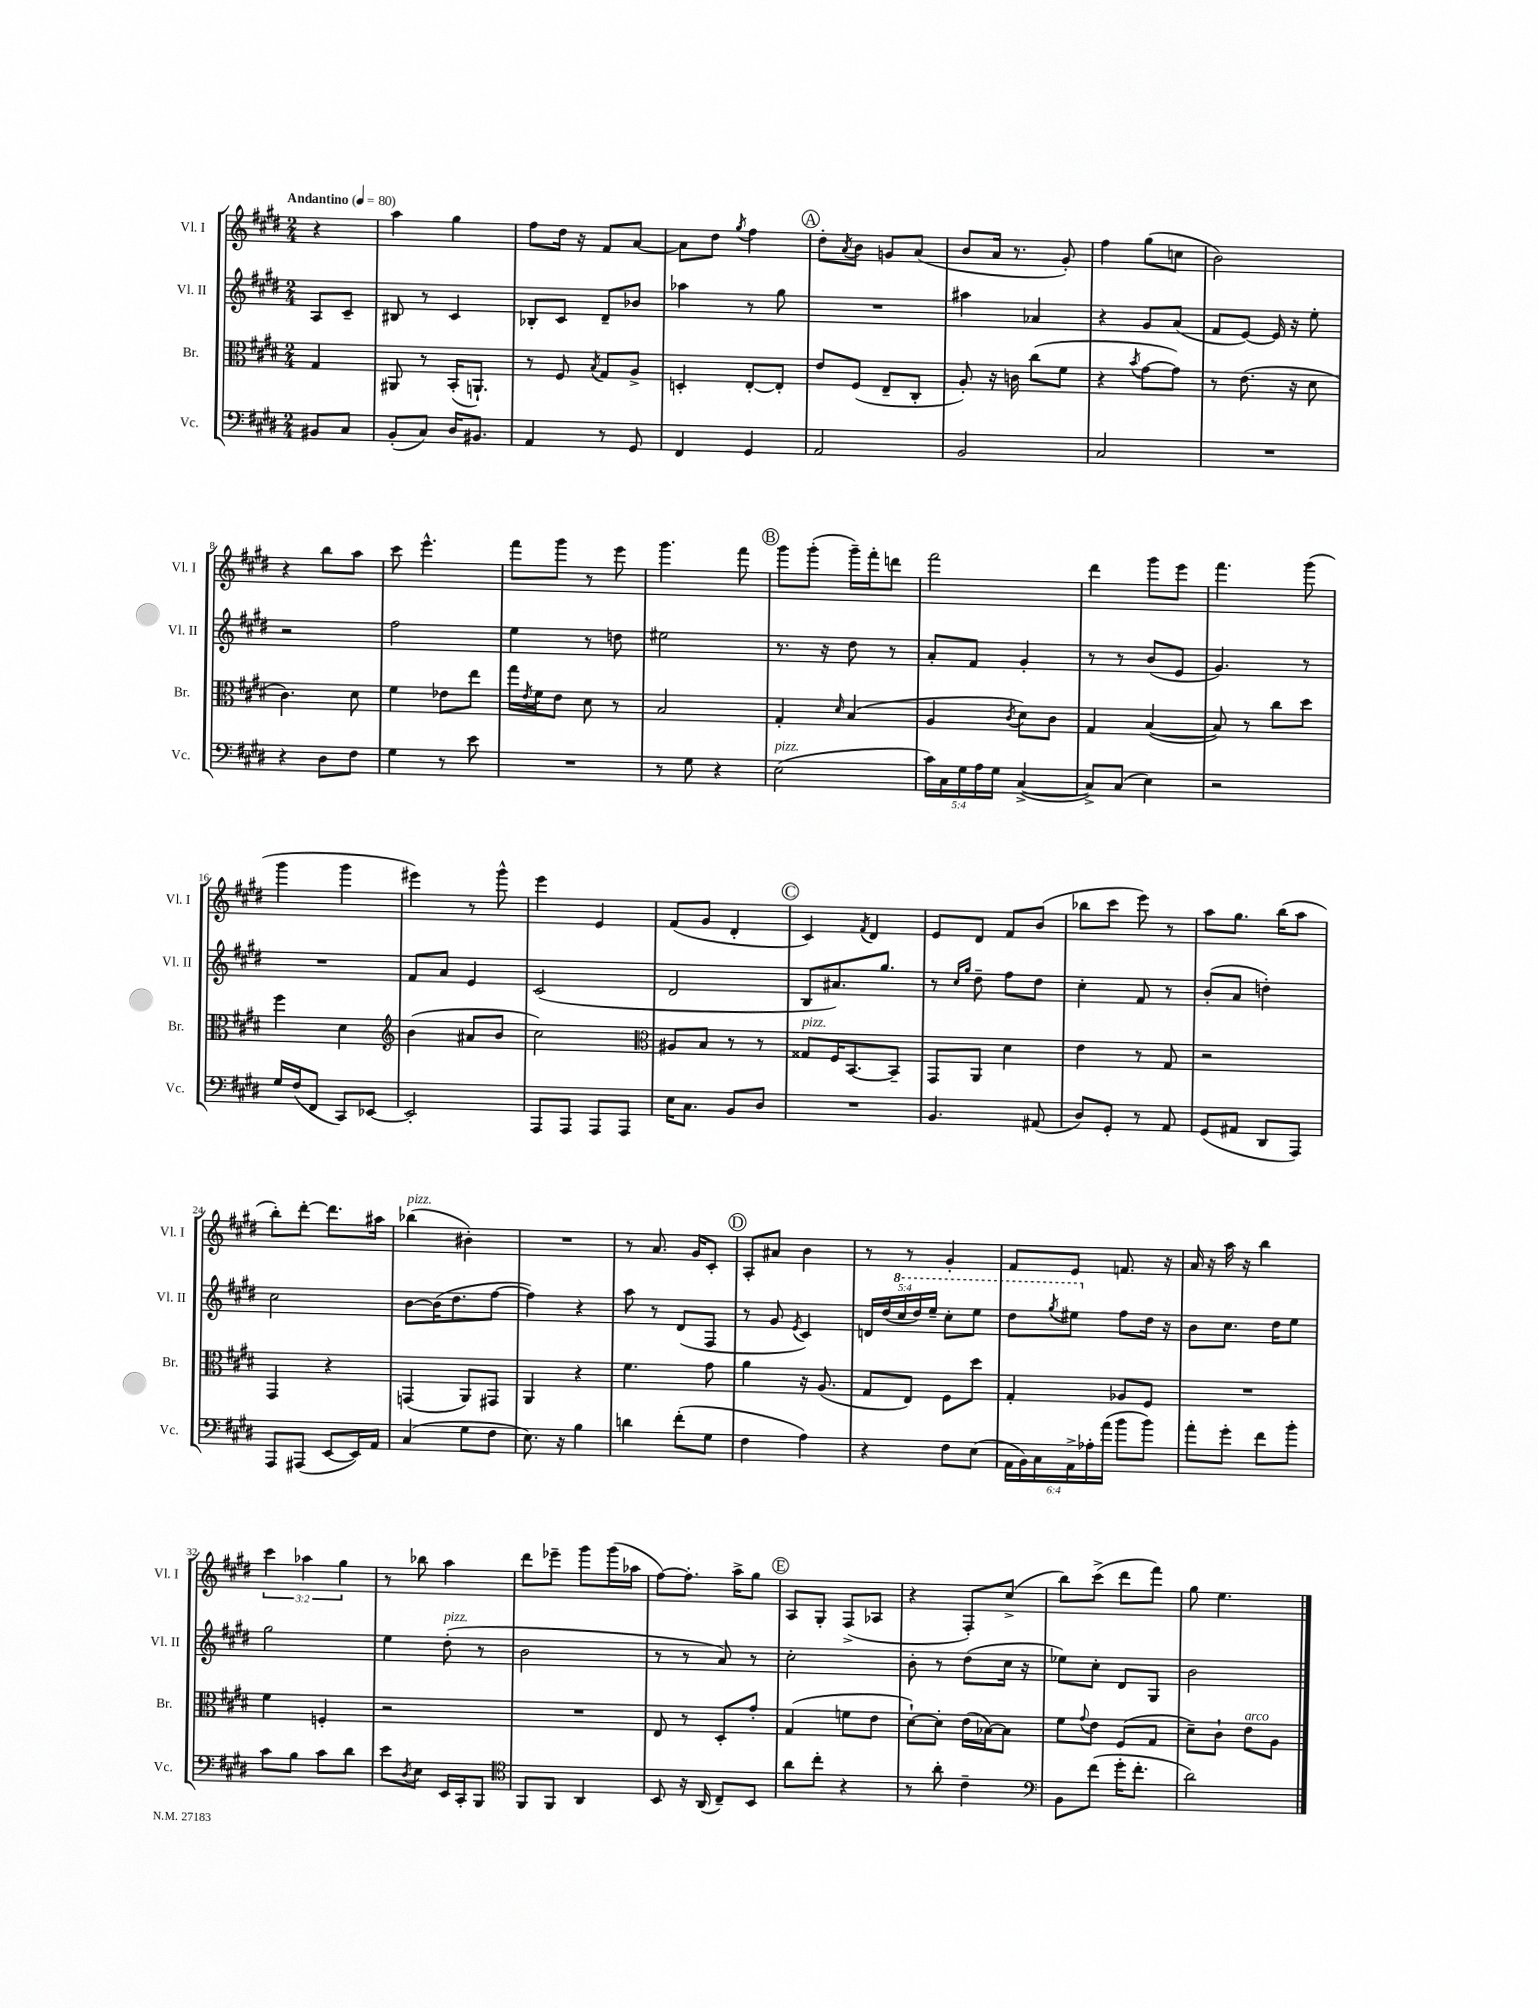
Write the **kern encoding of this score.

**kern	**kern	**kern	**kern
*part4	*part3	*part2	*part1
*staff4	*staff3	*staff2	*staff1
*I"Vc.	*I"Br.	*I"Vl. II	*I"Vl. I
*I'Vc.	*I'Br.	*I'Vl. II	*I'Vl. I
*clefF4	*clefC3	*clefG2	*clefG2
*k[f#c#g#d#]	*k[f#c#g#d#]	*k[f#c#g#d#]	*k[f#c#g#d#]
*M2/4	*M2/4	*M2/4	*M2/4
*MM80	*MM80	*MM80	*MM80
=	=	=	=
!	!	!	!LO:TX:a:B:t=Andantino
8BB#X/L	4G#/	8A/L	4r
8C#/J	.	8c#~/J	.
=1	=1	=1	=1
(8BB'/L	8AA#X/	8B#X/	4aa\
8C#/J)	8r	8r	.
16D#/KL	(16BB'/KL	4c#/	4gg#\
8.BB#X/J	8.AAn`/J)	.	.
=2	=2	=2	=2
4AA/	8r	8B-X'/L	8ff#\L
.	8F#/	8c#/J	16dd#\Jk
.	.	.	16r
.	8qB/	.	.
8r	8G#/L	8d#~/L	8f#/L
8GG#/	8A^/J	8b-X/J	[8a/J
=3	=3	=3	=3
4FF#/	4Dn'/	4aa-X\	8a\L]
.	.	.	8dd#\J
.	.	.	8qgg#/
4GG#/	[8E'/L	8r	4ff#\
.	8E'/J]	8gg#\	.
!!LO:REH:place=s1:t=A
=4	=4	=4	=4
2AA/	8e/L	2r	8dd#'\L
.	.	.	8qa/
.	(8F#/J	.	8b\J
.	8E~/L	.	8gn/L
.	8C#'/J	.	(8a/J
=5	=5	=5	=5
2BB/	8A'/)	4aa#X\	8b/L
.	16r	.	16a/Jk
.	16cn\	.	8.r
.	(8cc#\L	4a-X/	.
.	8f#\J	.	8g#'/)
=6	=6	=6	=6
2C#/	4r	4r	4ff#\
.	8qb/	.	.
.	[8g#\L	8g#/L	(8gg#\L
.	8g#\J])	(8a/J	8ccn\J
=7	=7	=7	=7
2r	8r	8f#/L	2b\)
.	(8.e\	[8e/J)	.
.	.	16e/]	.
.	16r	16r	.
.	8d#\	8ee'\	.
!!LO:LB:g=z
=8	=8	=8	=8
4r	4.c#\)	2r	4r
8D#\L	.	.	8bb\L
8F#\J	8d#\	.	8aa\J
=9	=9	=9	=9
4G#\	4f#\	2ff#\	8ccc#\
.	.	.	4.eee^^\
8r	8e-X\L	.	.
8e\	8ee\J	.	.
=10	=10	=10	=10
2r	16gg#\LL	4ee\	8fff#\L
.	8qe/	.	.
.	16f#\J	.	.
.	8e\J	.	8ggg#\J
.	8d#\	8r	8r
.	8r	8ddn\	8eee\
=11	=11	=11	=11
8r	2B/	2ee#X\	4.ggg#\
8G#\	.	.	.
4r	.	.	.
.	.	.	8fff#\
!!LO:REH:place=s1:t=B
=12	=12	=12	=12
!LO:TX:a:i:t=pizz.	!	!	!
(2E\	4G#'/	8.r	8ggg#\L
.	.	.	(8ggg#'\J
.	.	16r	.
.	16qqd#/	.	.
.	(4B/	8dd#\	16ggg#~\LL)
.	.	.	16fff#'\J
.	.	8r	8dddn\J
=13	=13	=13	=13
20c#\LL)	4A/	8a'/L	2fff#\
20C#\	.	.	.
20G#\	.	.	.
.	.	8f#/J	.
20A\	.	.	.
20G#\JJ	.	.	.
.	8qc#/	.	.
([4C#^/	8d#\L)	4g#'/	.
.	8c#\J	.	.
=14	=14	=14	=14
8C#^/L])	4G#/	8r	4ddd#\
(8C#/J	.	8r	.
4E\)	([4B/	(8b/L	8ggg#\L
.	.	8e/J	8eee\J
=15	=15	=15	=15
2r	8B/])	4.g#/)	4.fff#\
.	8r	.	.
.	8cc#\L	.	.
.	8dd#\J	8r	(8ggg#\
!!LO:LB:g=z
=16	=16	=16	=16
16G#/LL	4ff#\	2r	4ggg#\
(16F#/J	.	.	.
8FF#/J	.	.	.
8CC#/L)	4d#\	.	4ggg#\
[8EE-X/J	.	.	.
=17	=17	=17	=17
*	*clefG2	*	*
2EE-'/]	(4b\	8f#/L	4eee#X\)
.	.	8a/J	.
.	8a#X/L	4e/	8r
.	8b/J	.	8ggg#^^\
=18	=18	=18	=18
8AAA/L	2cc#\)	(2c#/	4eee\
8AAA/J	.	.	.
8AAA/L	.	.	4e/
8AAA/J	.	.	.
=19	=19	=19	=19
*	*clefC3	*	*
16E\KL	8A#X/L	2d#/	(8f#/L
8.C#\J	.	.	.
.	8B/J	.	8g#/J
8BB/L	8r	.	4d#'/
8D#/J	8r	.	.
!!LO:REH:place=s1:t=C
=20	=20	=20	=20
!	!LO:TX:a:i:t=pizz.	!	!
2r	8G##X/L	8B/L	4c#/)
.	16F#/K	8.a#X/)	.
.	[8.BB/	.	.
.	.	.	8qf#/
.	.	.	4d#/
.	.	8.gg#/J	.
.	8BB~/J]	.	.
=21	=21	=21	=21
4.BB/	8GG#/L	8r	8e/L
.	.	16qqcc#/LL	.
.	.	16qqgg#/JJ	.
.	8AA/J	8dd#~\	8d#/J
.	4d#\	8ff#\L	8f#/L
(8AA#X/	.	8dd#\J	(8b/J
=22	=22	=22	=22
8D#/L)	4e\	4cc#'\	8bb-X\L
8GG#'/J	.	.	8ccc#\J
8r	8r	8f#/	8eee\)
8AA/	8G#/	8r	8r
=23	=23	=23	=23
(8GG#/L	2r	(8b'/L	8aa\L
8AA#X/J	.	8a/J	8.gg#\J
8DD#/L	.	4ddn'\)	.
.	.	.	(16bb\KL
8AAA/J)	.	.	8aa\J
!!LO:LB:g=z
=24	=24	=24	=24
8AAA/L	4GG#/	2cc#\	8bb'\L)
(8AAA#X/J	.	.	[8ddd#'\J
[8EE/L	4r	.	8.ddd#\L]
16EE/L])	.	.	.
16AA/JJ	.	.	16aa#X\Jk
=25	=25	=25	=25
!	!	!	!LO:TX:a:i:t=pizz.
(4C#/	(4GGn/	[8b\L	(4bb-X\
.	.	(16b\K]	.
.	.	8.dd#\	.
8G#\L	8AA/L)	.	4b#X'\)
8F#\J	8GG#X/J	[8ff#\J	.
=26	=26	=26	=26
8.E\)	4AA/	4ff#\])	2r
16r	.	.	.
4B\	4r	4r	.
=27	=27	=27	=27
4dn\	4.f#\	8aa\	8r
.	.	8r	8.a/
(8f#'\L	.	(8d#/L	.
.	.	.	16g#/KL
8G#\J	8g#\	8F#/J	8c#'/J
!!LO:REH:place=s1:t=D
=28	=28	=28	=28
4F#\	4a\	8r	8A'/L
.	.	8g#/	8a#X/J
.	.	8qe/	.
4A\)	16r	4c#/)	4b\
.	(8.A/	.	.
=29	=29	=29	=29
4r	8G#/L	20dn/LL	8r
.	.	(20dd#/	.
*	*	*8va	*
.	.	20ccc#/	.
.	8E/J)	.	8r
.	.	20ddd#/)	.
.	.	20eee~/JJ	.
8F#\L	8F#\L	8ccc#'\L	4g#'/
(8E\J	8dd#\J	8eee\J	.
=30	=30	=30	=30
24AA\LL	4G#'/	8ddd#\L	8f#/L
24BB\)	.	.	.
24C#\	.	.	.
.	.	8qggg#/	.
24AA^\	.	8eee#X\J	8e/J
24A-X'\	.	.	.
(24a\JJ	.	.	.
*	*	*X8va	*
8b\L	8A-X/L	8ff#\L	8.fn/
8b\J)	8F#/J	16dd#\Jk	.
.	.	16r	16r
=31	=31	=31	=31
8a'\L	2r	8b\L	16a/
.	.	.	16r
8g#'\J	.	8.cc#\J	16aa\
.	.	.	16r
8f#\L	.	.	4bb\
.	.	16dd#\KL	.
8b'\J	.	8ee\J	.
!!LO:LB:g=z
=32	=32	=32	=32
8c#\L	4f#\	2gg#\	6ccc#\
8B\J	.	.	.
.	.	.	6aa-X\
8c#\L	4Fn'/	.	.
.	.	.	6gg#\
8d#\J	.	.	.
=33	=33	=33	=33
8e\L	2r	4ee\	8r
8qD#/	.	.	.
8E\J	.	.	8bb-X\
!	!	!LO:TX:a:i:t=pizz.	!
16EE/LL	.	(8dd#'\	4aa\
16CC#'/J	.	.	.
8BBB/J	.	8r	.
=34	=34	=34	=34
*clefC4	*	*	*
8FF#/L	2r	2b\	8ddd#\L
8FF#/J	.	.	8eee-X~\J
4AA/	.	.	8ggg#\L
.	.	.	(16ggg#\L
.	.	.	16aa-X\JJ
=35	=35	=35	=35
8BB/	8E/	8r	[8ff#\L)
16r	8r	8r	8.ff#'\J]
(16AA/	.	.	.
8C#~/L)	8D#'/L	8a/)	.
.	.	.	16aa^\KL
8BB/J	8g#'/J	8r	8gg#\J
!!LO:REH:place=s1:t=E
=36	=36	=36	=36
8a\L	(4G#/	2cc#'\	8A/L
8cc#'\J	.	.	8G#'/J
4r	8fn\L	.	(8F#^/L
.	8e\J	.	8A-X/J
=37	=37	=37	=37
8r	[8d#`\L)	8b'\	4r
8a'\	8d#'\J]	8r	.
4c#~\	(16e\LL	(8dd#\L	8F#'/L)
.	[16B-X\J)	.	.
.	8B-\J]	16cc#\Jk	(8cc#^/J
.	.	16r	.
=38	=38	=38	=38
*clefF4	*	*	*
8BB\L	8f#\L	8ee-X\L)	8bb\L)
.	8qqg#/	.	.
(8f#\J	8e\J	8cc#'\J	(8ccc#^\J
16g#'\KL	(8F#/L	8d#/L	8ddd#\L
8.f#'\J	.	.	.
.	8G#/J	8G#/J	8fff#\J)
=39	=39	=39	=39
2d#\)	8d#~\L)	2b\	8gg#\
.	8c#`\J	.	4.ee\
!	!LO:TX:a:i:t=arco	!	!
.	8e\L	.	.
.	8A\J	.	.
==	==	==	==
*-	*-	*-	*-
